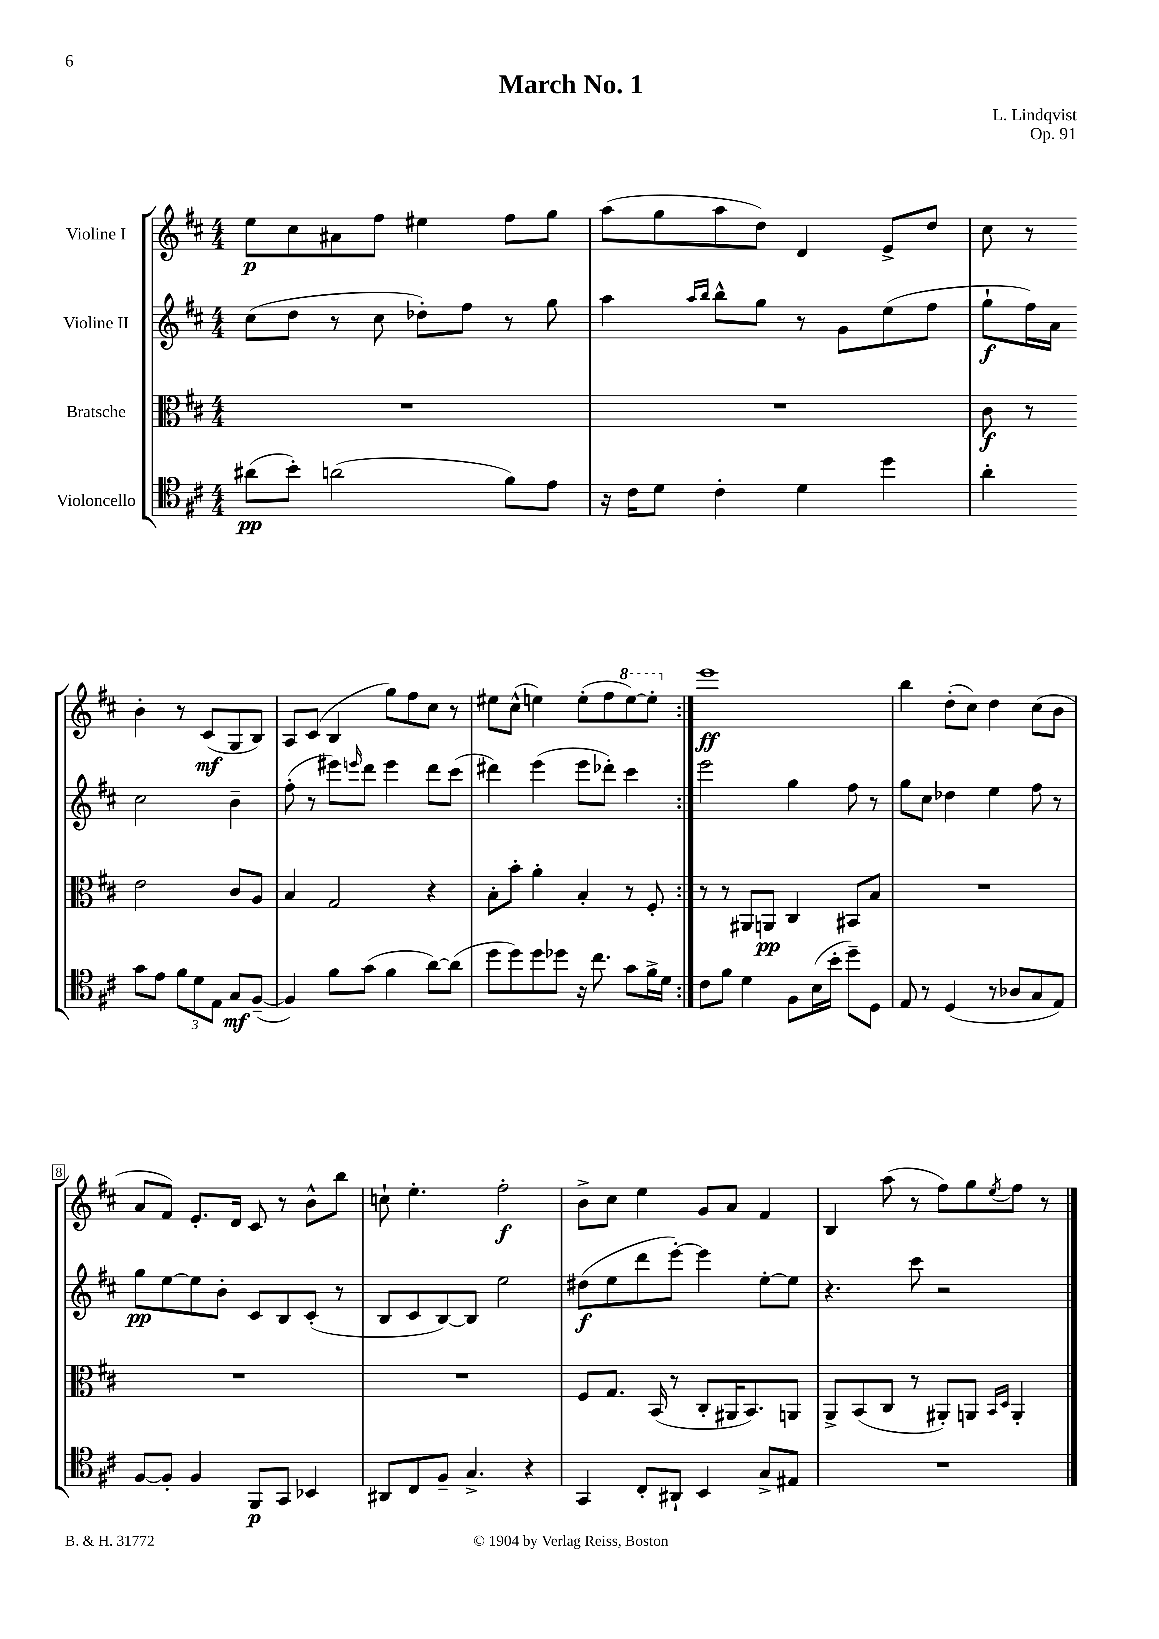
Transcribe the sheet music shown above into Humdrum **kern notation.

**kern	**dynam	**kern	**dynam	**kern	**dynam	**kern	**dynam
*part4	*part4	*part3	*part3	*part2	*part2	*part1	*part1
*staff4	*staff4	*staff3	*staff3	*staff2	*staff2	*staff1	*staff1
*I"Violoncello	*	*I"Bratsche	*	*I"Violine II	*	*I"Violine I	*
*clefC4	*	*clefC3	*	*clefG2	*	*clefG2	*
*k[f#c#]	*	*k[f#c#]	*	*k[f#c#]	*	*k[f#c#]	*
*M4/4	*	*M4/4	*	*M4/4	*	*M4/4	*
=1	=1	=1	=1	=1	=1	=1	=1
(8a#X\L	pp	1r	.	(8cc#\L	.	8ee\L	p
8b'\J)	.	.	.	8dd\J	.	8cc#\	.
(2an\	.	.	.	8r	.	8a#X\	.
.	.	.	.	8cc#\	.	8ff#\J	.
.	.	.	.	8dd-X'\L)	.	4ee#X\	.
.	.	.	.	8ff#\J	.	.	.
8f#\L)	.	.	.	8r	.	8ff#\L	.
8e\J	.	.	.	8gg\	.	8gg\J	.
=2	=2	=2	=2	=2	=2	=2	=2
16r	.	1r	.	4aa\	.	(8aa\L	.
16c#\KL	.	.	.	.	.	.	.
8d\J	.	.	.	.	.	8gg\	.
.	.	.	.	16qqaa/LL	.	.	.
.	.	.	.	16qqbb/JJ	.	.	.
4c#'\	.	.	.	8bb^^\L	.	8aa\	.
.	.	.	.	8gg\J	.	8dd\J)	.
4d\	.	.	.	8r	.	4d/	.
.	.	.	.	8g\L	.	.	.
4dd\	.	.	.	(8ee\	.	8e^/L	.
.	.	.	.	8ff#\J	.	8dd/J	.
=3	=3	=3	=3	=3	=3	=3	=3
4a'\	.	8c#\	f	8gg`\L	f	8cc#\	.
.	.	8r	.	16ff#\L)	.	8r	.
.	.	.	.	16a\JJ	.	.	.
8g\L	.	2e\	.	2cc#\	.	4b'\	.
8e\J	.	.	.	.	.	.	.
12f#\L	.	.	.	.	.	8r	.
12d\	.	.	.	.	.	.	.
.	.	.	.	.	.	(8c#/L	mf
12E\J	.	.	.	.	.	.	.
8G/L	mf	8c#/L	.	4b~\	.	8G/	.
([8F#~/J	.	8A/J	.	.	.	8B/J)	.
!!LO:LB:g=z
=4	=4	=4	=4	=4	=4	=4	=4
4F#/])	.	4B/	.	(8ff#'\	.	8A/L	.
.	.	.	.	8r	.	(8c#/J	.
8f#\L	.	2G/	.	8eee#X\L)	.	4B/	.
.	.	.	.	16qqeeen/	.	.	.
(8g\J	.	.	.	8ddd\J	.	.	.
4f#\	.	.	.	4eee\	.	8gg\L)	.
.	.	.	.	.	.	8ff#\	.
[8a\L)	.	4r	.	8ddd\L	.	8cc#\J	.
(8a\J]	.	.	.	(8ccc#\J	.	8r	.
=5	=5	=5	=5	=5	=5	=5	=5
8dd\L	.	8B'\L	.	4ddd#X\)	.	8ee#X\L	.
8dd\)	.	8b'\J	.	.	.	(8cc#^^\J	.
8dd\	.	4a'\	.	(4eee\	.	4een\)	.
8dd-X\J	.	.	.	.	.	.	.
16r	.	4B'/	.	8eee\L	.	(8ee'\L	.
8.cc#\	.	.	.	.	.	.	.
.	.	.	.	8ddd-X'\J)	.	8ff#\	.
*	*	*	*	*	*	*8va	*
8g\L	.	8r	.	4ccc#\	.	[8eee\)	.
16f#^\L	.	8F#'/	.	.	.	8eee'\J]	.
16d\JJ	.	.	.	.	.	.	.
=6:|!	=6:|!	=6:|!	=6:|!	=6:|!	=6:|!	=6:|!	=6:|!
*	*	*	*	*	*	*X8va	*
8c#\L	.	8r	.	2eee\	.	1eee	ff
8f#\J	.	8r	.	.	.	.	.
4d\	.	8AA#X/L	.	.	.	.	.
.	.	8AAn/J	pp	.	.	.	.
8F#\L	.	4C#/	.	4gg\	.	.	.
(16B\L	.	.	.	.	.	.	.
16b'\JJ	.	.	.	.	.	.	.
8dd~\L)	.	8BB#X/L	.	8ff#\	.	.	.
8D\J	.	8B/J	.	8r	.	.	.
=7	=7	=7	=7	=7	=7	=7	=7
8E/	.	1r	.	8gg\L	.	4bb\	.
8r	.	.	.	8cc#\J	.	.	.
(4D/	.	.	.	4dd-X\	.	(8dd'\L	.
.	.	.	.	.	.	8cc#\J)	.
8r	.	.	.	4ee\	.	4dd\	.
8A-X/L	.	.	.	.	.	.	.
8G/	.	.	.	8ff#\	.	(8cc#\L	.
8E/J)	.	.	.	8r	.	8b\J	.
!!LO:LB:g=z
=8	=8	=8	=8	=8	=8	=8	=8
[8F#/L	.	1r	.	8gg\L	pp	8a/L	.
8F#'/J]	.	.	.	[8ee\	.	8f#/J)	.
4F#/	.	.	.	8ee\]	.	8.e'/L	.
.	.	.	.	8b'\J	.	.	.
.	.	.	.	.	.	16d/Jk	.
8FF#/L	p	.	.	8c#/L	.	8c#/	.
8GG/J	.	.	.	8B/	.	8r	.
4BB-X/	.	.	.	(8c#'/J	.	8b^^\L	.
.	.	.	.	8r	.	8bb\J	.
=9	=9	=9	=9	=9	=9	=9	=9
8AA#X/L	.	1r	.	8B/L	.	8ccn`\	.
8C#/	.	.	.	8c#/	.	4.ee'\	.
8F#~/J	.	.	.	[8B/)	.	.	.
4.G^/	.	.	.	8B/J]	.	.	.
.	.	.	.	2ee\	.	2ff#'\	f
4r	.	.	.	.	.	.	.
=10	=10	=10	=10	=10	=10	=10	=10
4GG/	.	8F#/L	.	(8dd#X\L	f	8b^\L	.
.	.	8.G/J	.	8ee\	.	8cc#\J	.
8C#'/L	.	.	.	8ddd\	.	4ee\	.
.	.	(16BB/	.	.	.	.	.
8AA#X`/J	.	8r	.	[8eee'\J)	.	.	.
4BB/	.	8C#'/L	.	4eee\]	.	8g/L	.
.	.	16AA#X/K	.	.	.	8a/J	.
.	.	8.BB/)	.	.	.	.	.
8G^/L	.	.	.	[8ee'\L	.	4f#/	.
8E#X/J	.	8AAn/J	.	8ee\J]	.	.	.
=11	=11	=11	=11	=11	=11	=11	=11
1r	.	8AA^/L	.	4.r	.	4B/	.
.	.	(8BB/	.	.	.	.	.
.	.	8C#/J	.	.	.	(8aa\	.
.	.	8r	.	8ccc#\	.	8r	.
.	.	8AA#X'/L)	.	2r	.	8ff#\L)	.
.	.	8AAn/J	.	.	.	8gg\	.
.	.	16qqBB/LL	.	.	.	.	.
.	.	16qqD/JJ	.	.	.	8qee/	.
.	.	4AA'/	.	.	.	8ff#\J	.
.	.	.	.	.	.	8r	.
==	==	==	==	==	==	==	==
*-	*-	*-	*-	*-	*-	*-	*-
